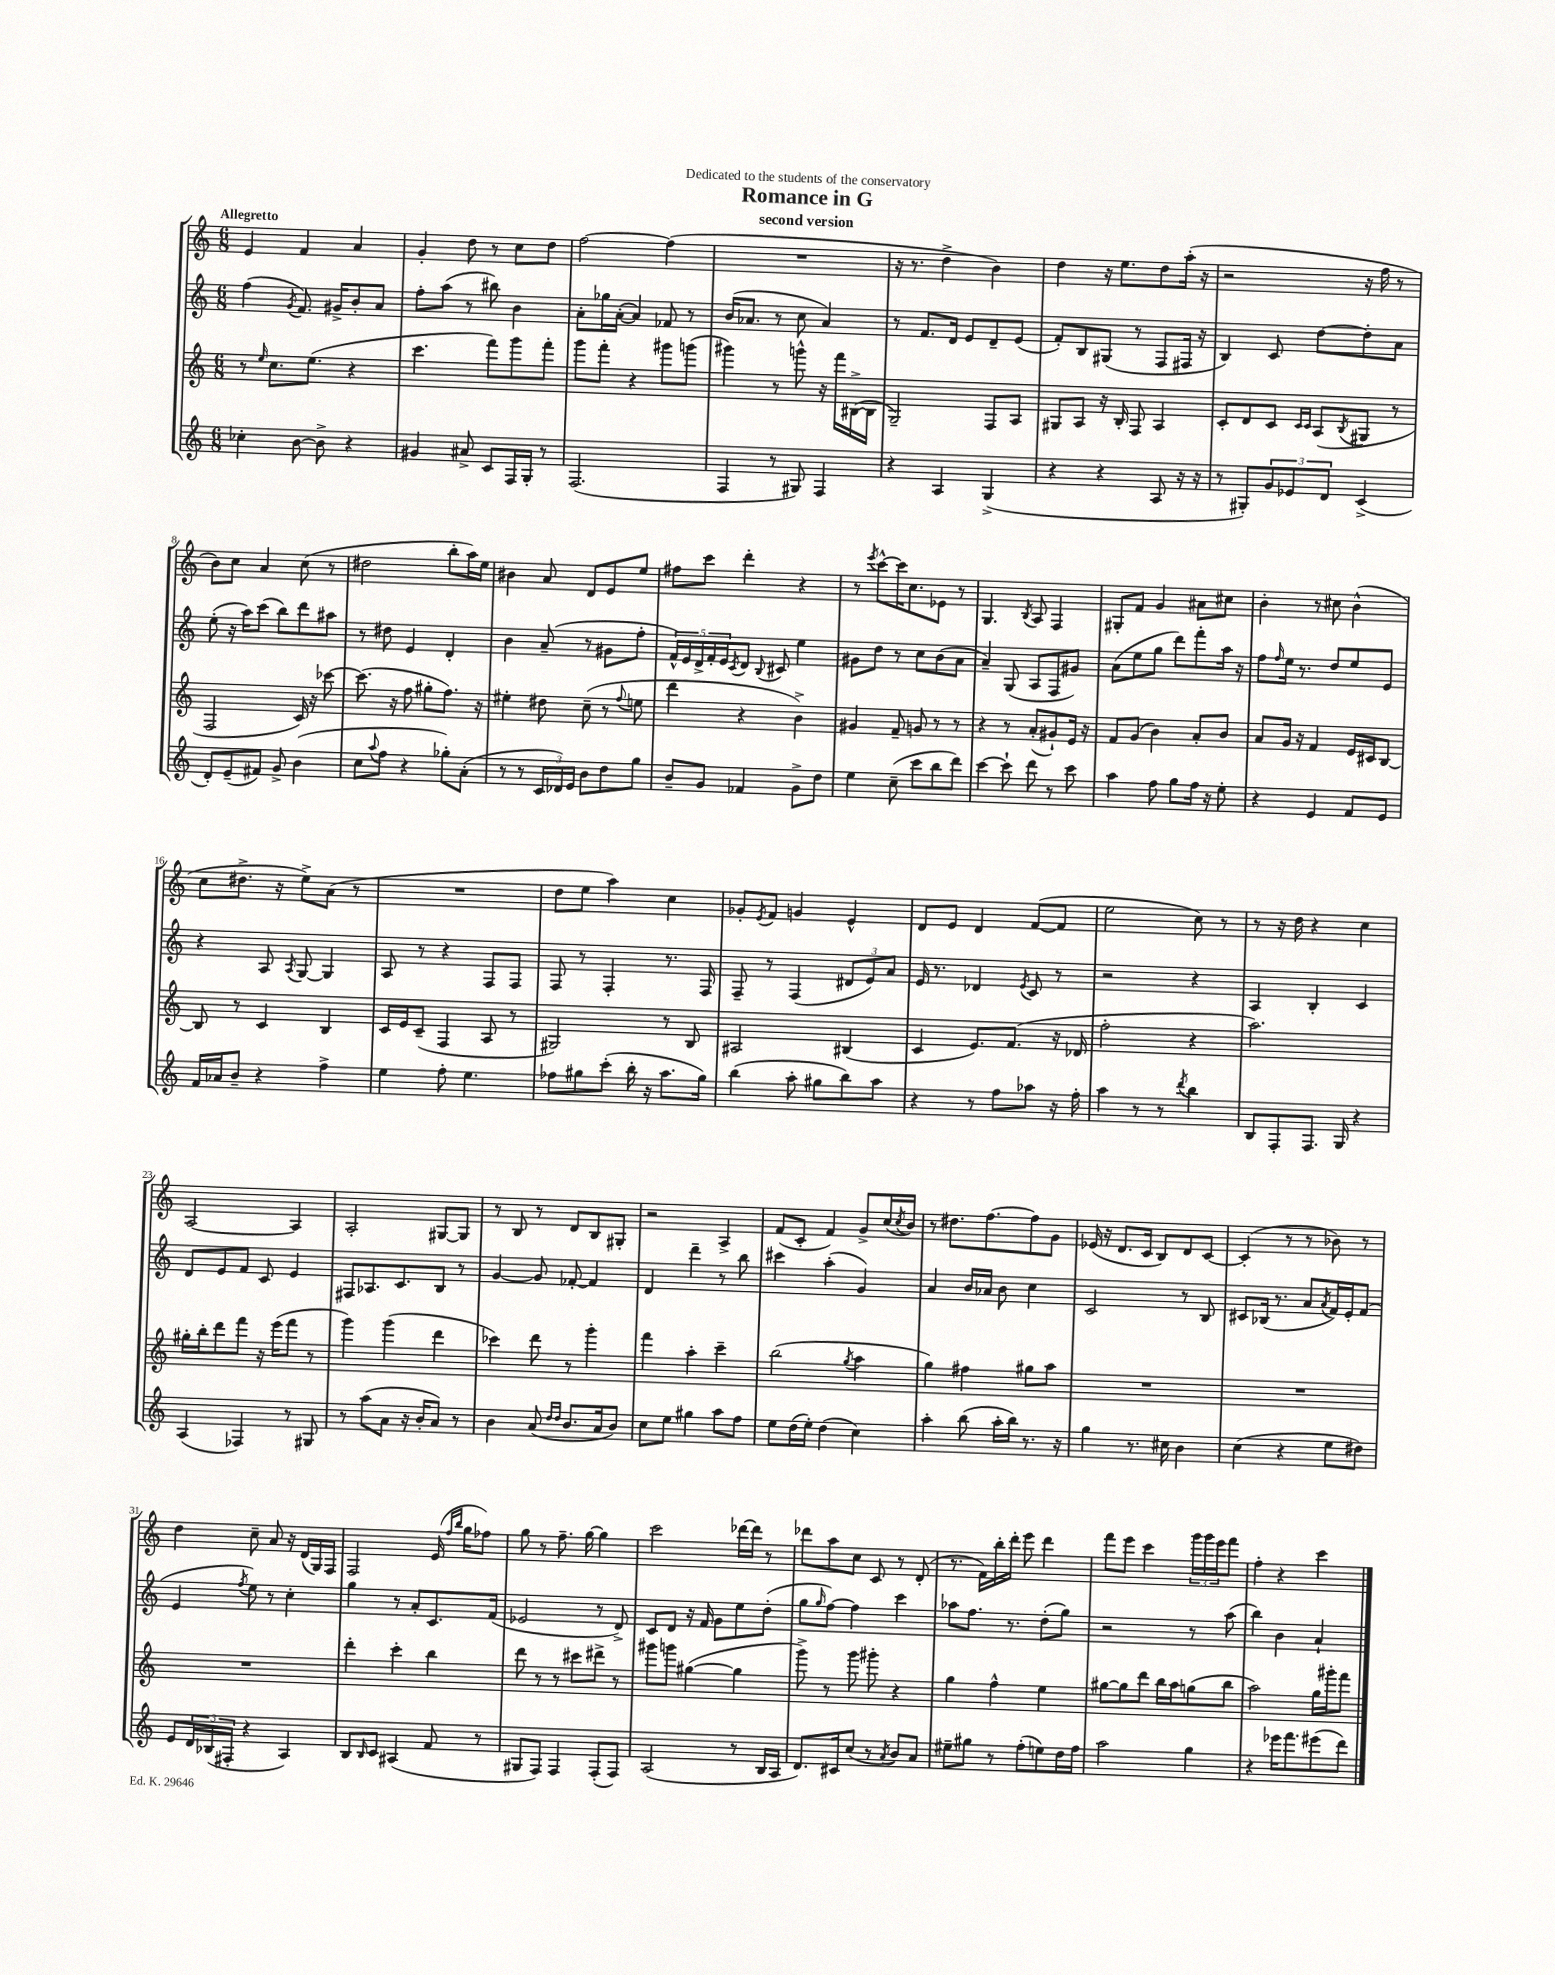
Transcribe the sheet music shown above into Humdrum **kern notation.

**kern	**kern	**kern	**kern
*part4	*part3	*part2	*part1
*staff4	*staff3	*staff2	*staff1
*clefG2	*clefG2	*clefG2	*clefG2
*k[]	*k[]	*k[]	*k[]
*M6/8	*M6/8	*M6/8	*M6/8
=1	=1	=1	=1
!	!	!	!LO:TX:a:B:t=Allegretto
4cc-X'\	8r	(4ff\	4e/
.	16qqee/	.	.
.	8.cc\L	.	.
.	.	8qg/	.
[8b\	.	8.f/)	4f/
.	(8.ee\J	.	.
8b^\]	.	.	.
.	.	16g#X^/KL	.
4r	4r	8b'/	4a/
.	.	8a/J	.
=2	=2	=2	=2
4g#X/	4.ccc\	8ff'\L	4g'/
.	.	(8aa\J	.
8a#X^/	.	8r	8dd\
8c/L	8fff\L)	8bb#X\)	8r
16F/L	8ggg\	4b\	8cc\L
16G'/JJ	.	.	.
8r	8fff'\J	.	8dd\J
=3	=3	=3	=3
(2.F/	8ggg\L	8a'\L	[2ff\
.	8fff'\J	16gg-X\L	.
.	.	([16a'\JJ	.
.	4r	4a/])	.
.	8ggg#X\L	8f-X/	(4ff\]
.	(8gggn\J	8r	.
=4	=4	=4	=4
4F/	4ggg#X\)	(16b/KL	2.r
.	.	8.a-X/J	.
8r	8r	8r	.
8G#X/)	8gggn^^\	8cc\	.
4F/	16r	4a-/)	.
.	16fff\LL	.	.
.	([16B#X^\	.	.
.	16B#\JJ]	.	.
=5	=5	=5	=5
4r	2G~/)	8r	16r
.	.	.	8.r
.	.	8.f/L	.
4A/	.	.	4dd^\
.	.	16d/Jk	.
.	.	8e/L	.
(4G^/	8F/L	8d~/	4b\)
.	8A/J	(8e/J	.
=6	=6	=6	=6
4r	8G#X/L	8f'/L)	4dd\
.	8A/J	8B/	.
4r	16r	(8G#X/J	16r
.	16B'/	.	8.ee\L
.	8F/	8r	.
8A/	4A/	8F/L	8dd\
16r	.	16F#X/Jk	(16aa'\Jk
16r	.	16r	16r
=7	=7	=7	=7
8r	8c'/L	4B/)	2r
8G#X'/L)	8d/	.	.
12g/	8c/J	8c/	.
12e-X/	.	.	.
.	16qqc/LL	.	.
.	16qqc/JJ	.	.
.	(8A/L	[8dd\L	.
12d/J	.	.	.
.	8qB/	.	.
(4c^/	8G#X/J	8dd'\]	16r
.	.	.	16ff\
.	8r	8a\J	8r
!!LO:LB:g=z
=8	=8	=8	=8
8d'/L)	2F/	(8ee'\	8b\L)
(8e~/	.	16r	8cc\J
.	.	16aa\KL)	.
8f#X/J)	.	(8ccc\J	4a/
8g^/	.	8bb\L)	.
(4b\	16c/)	8ddd\	(8cc\
.	16r	.	.
.	[8ccc-X\	8aa#X\J	8r
=9	=9	=9	=9
8cc\L	(8.ccc-\]	8r	2dd#X\
8qqaa/	.	.	.
8ff\J	.	8dd#X\	.
.	16r	.	.
4r	8ff\	4e/	.
.	8gg#X'\L	.	.
8gg-X'\L)	8.ff\J)	4d'/	8bb'\L
(8a'\J	.	.	16aa\L)
.	16r	.	16ee\JJ
=10	=10	=10	=10
8r	4ee#X'\	4b\	4b#X\
8r	.	.	.
24c/LL	8dd#X\	(8a~/	8a/
24d-X/)	.	.	.
24e/JJ	.	.	.
8b\L	(8cc~\	8r	8d/L
8dd\	8r	8g#X\L	8e/
.	8qqff/	.	.
8gg\J	8een\	8ff'\J	8ee/J
=11	=11	=11	=11
8b~/L	4ddd\	20f^^/LL)	8ff#X\L
.	.	20e/	.
.	.	20d^/	.
8g/J	.	.	8ccc\J
.	.	20f'/	.
.	.	20e/J	.
.	.	8qc/	.
4f-X/	4r	8d/J	4ddd'\
.	.	8qqB/	.
.	.	8c#X/	.
8g^\L	4b^\)	4ee\	4r
8dd\J	.	.	.
=12	=12	=12	=12
4ee\	4g#X/	8g#X\L	8r
.	.	.	8qeee/
.	.	8dd\J	[8ccc^^\L
(8cc~\	8f~/	8r	16ccc\K]
.	.	.	8.cc\
8ccc\L	8gn/	8cc\L	.
8bb\	8r	(8b\	8e-X\J
8ddd\J)	8r	8a\J	8r
=13	=13	=13	=13
[4ccc\	4r	4a~/)	4.G/
8ccc`\]	8r	(8G/	.
.	.	.	8qB/
8ddd\	(8a'/L	8A/L	8A/
8r	8g#X`/)	8F/	4F/
8ccc\	16e/Jk	8g#X/J)	.
.	16r	.	.
=14	=14	=14	=14
4aa\	8f/L	(8a\L	8G#X'/L
.	(8g/J	8ee\	8f/J
8ff\	4b\)	8gg\J	4g/
8gg\L	.	8ddd\L)	.
16ff\Jk	8a'/L	8fff'\	8a#X\L
16r	.	.	.
8ee'\	8b/J	16aa\Jk	8cc#X\J
.	.	16r	.
=15	=15	=15	=15
4r	8a/L	8ff\L	4b'\
.	.	16qqff/	.
.	16g/Jk	16ee\Jk	.
.	16r	8.r	.
4e/	4f/	.	8r
.	.	8dd/L	8cc#X\
8f/L	16e/LL	8ee/	(4b^^\
.	16c#X/J	.	.
8e/J	[8B/J	8e/J	.
!!LO:LB:g=z
=16	=16	=16	=16
16f/LL	8B/]	4r	8cc\L
16a-X/J	.	.	.
8b~/J	8r	.	8.dd#X^\J
4r	4c/	8A/	.
.	.	.	16r
.	.	8qA/	.
.	.	[8G/	8ee^\L)
4ff^\	4B/	4G/]	(8a\J
.	.	.	8r
=17	=17	=17	=17
4ee\	16c/LL	8A/	2.r
.	16e/J	.	.
.	(8c~/J	8r	.
8ff'\	4F/	4r	.
4.ee\	.	.	.
.	8A/	8F/L	.
.	8r	8F/J	.
=18	=18	=18	=18
8ff-X\L	2G#X/)	8F/	8dd\L
8gg#X\	.	8r	8ee\J
(8ccc'\J	.	4F'/	4aa\)
16bb'\	.	.	.
16r	.	.	.
8.aa\L	8r	8.r	4cc\
.	8B/	.	.
16gg#\Jk)	.	16F/	.
=19	=19	=19	=19
(4bb\	2A#X/	8F~/	8g-X'/L
.	.	.	8qe/
.	.	8r	8f/J
8aa'\	.	(4F/	4gn/
8gg#X\L	.	.	.
8bb\)	(4B#X/	12d#X/L	4e^^/
.	.	12e/)	.
8aa\J	.	.	.
.	.	12a/J	.
=20	=20	=20	=20
4r	4c/	16e/	8d/L
.	.	8.r	.
.	.	.	8e/J
8r	8.e/L)	4d-X/	4d/
8ff\L	.	.	.
.	(8.f/J	.	.
.	.	8qe/	.
8aa-X\J	.	8c/	([8f/L
16r	16r	8r	8f/J]
16ff'\	16d-X/	.	.
=21	=21	=21	=21
4aa\	2ff'\	2r	2ee\
8r	.	.	.
8r	.	.	.
8qddd/	.	.	.
4bb\	4r	4r	8cc\)
.	.	.	8r
=22	=22	=22	=22
8B/L	2.aa\)	4A/	8r
8F'/	.	.	16r
.	.	.	16dd\
8.F/J	.	4B'/	4r
16G/	.	.	.
4r	.	4c/	4cc\
!!LO:LB:g=z
=23	=23	=23	=23
(4A/	16gg#X'\LL	8d/L	[2A/
.	16bb'\J	.	.
.	8ddd\	8e/	.
4F-X/)	8fff\J	8f/J	.
.	16r	8c/	.
.	(16eee\KL	.	.
8r	8fff\J	4e/	4A/]
8G#X/	8r	.	.
=24	=24	=24	=24
8r	4ggg\)	8F#X/L	2A'/
(8aa\L	.	8.A-X/	.
8a\J	(4ggg\	.	.
.	.	8.c/	.
16r	.	.	.
16b'/KL	.	.	.
8a/J)	4ddd\	8B/J	[8G#X/L
8r	.	8r	8G#/J]
=25	=25	=25	=25
4b\	4ccc-X\)	[4g/	8r
.	.	.	8B/
(8a/	8ddd\	8g/]	8r
16qqdd/LL	.	.	.
16qqdd/JJ	.	.	.
8.b/L	8r	[8f-X'/	8d/L
.	4ggg'\	4f-/]	8B/
16a/k	.	.	.
8b/J)	.	.	8G#X'/J
=26	=26	=26	=26
8cc\L	4fff\	4d/	2r
8ee\J	.	.	.
4gg#X\	4aa'\	4ddd~\	.
8aa\L	4ccc~\	8r	4A^/
8ff\J	.	8bb\	.
=27	=27	=27	=27
8ee\L	(2bb\	4ccc#X\	(8f/L
(16dd\L	.	.	8c'/J
16ee'\JJ)	.	.	.
(4dd\	.	(4aa'\	4f/)
.	8qgg/	.	.
4cc\)	4aa\	4g/)	8g^/L
.	.	.	(16cc/L
.	.	.	8qcc/
.	.	.	16b/JJ)
=28	=28	=28	=28
4aa'\	4gg\)	4a/	8r
.	.	.	8.dd#X\L
(8bb\	4ff#X\	16b/LL	.
.	.	16a-X/JJ	[8.ff\
16aa'\LL	.	8b\	.
16bb\JJ)	.	.	.
8.r	8gg#X\L	4cc\	8ff\]
.	8aa\J	.	8g\J
16r	.	.	.
=29	=29	=29	=29
4gg\	2.r	2c/	(16e-X/
.	.	.	16r
.	.	.	8.d/L
8.r	.	.	.
.	.	.	16c/Jk
.	.	.	8B/L)
16cc#X\	.	.	.
4b\	.	8r	8d/
.	.	8B/	[8c/J
=30	=30	=30	=30
(4cc\	2.r	8c#X/L	(4c'/]
.	.	(16B-X/Jk	.
.	.	8.r	.
4r	.	.	8r
.	.	8a/L	8r
.	.	8qa/	.
8ee\L	.	16f/L)	8b-X\)
.	.	16e'/J	.
8dd#X\J)	.	(8f/J	8r
!!LO:LB:g=z
=31	=31	=31	=31
8e/L	2.r	4e/	4dd\
24d/L	.	.	.
(24B-X/	.	.	.
24F#X'/JJ	.	.	.
.	.	8qff/	.
4r	.	8ee\)	8cc~\
.	.	8r	8a/
4A/)	.	4cc'\	16r
.	.	.	(16d/LL
.	.	.	16G/)
.	.	.	16F/JJ
=32	=32	=32	=32
8B/L	4ddd'\	4gg\	2F/
16qqB/	.	.	.
8c/J	.	.	.
(4A#X/	4ccc'\	8r	.
.	.	8a'/L	.
8f/	4bb\	8.c/	(16e/
.	.	.	16qqff/LL
.	.	.	16qqbb/JJ
.	.	.	16gg\KL
8r	.	.	8ff-X\J)
.	.	(16f/Jk	.
=33	=33	=33	=33
8G#X/L	8ddd\	2e-X/	8gg\
8F/J)	8r	.	8r
4F/	8r	.	8.ff~\
.	8ccc#X\L	.	.
.	.	.	[16gg\
(8F'/L	8ddd#X^\J	8r	4gg\]
8F/J)	8r	8d^/)	.
=34	=34	=34	=34
(2A/	8ggg#X\L	8c/L	2ccc\
.	8gggn\J	8d/J	.
.	([4gg#X\	16r	.
.	.	16f/	.
.	.	8g\L	.
8r	4gg#\]	8ee\	[16ddd-X\LL
.	.	.	16ddd-\JJ]
16B/LL	.	(8dd'\J	8r
16A/JJ	.	.	.
=35	=35	=35	=35
8.d/L)	8ggg^\)	8gg\L	8ddd-X\L
.	.	16qqgg/	.
.	8r	[8ff\J)	8aa\
16c#X/k	.	.	.
(8cc/J	8ggg\	4ff\]	8cc\J
8r	8ggg#X'\	.	8c/
8qa/	.	.	.
8b/L)	4r	4ccc\	8r
8a/J	.	.	(8d'/
=36	=36	=36	=36
8ee#X~\L	4gg\	8aa-X\L	8.r
8gg#X\J	.	8.ff\J	.
.	.	.	16f\LL)
8r	4ff^^\	.	16bb'\
.	.	8.r	16ddd'\JJ
(8ff'\L	.	.	8eee\
8een\)	4ee\	(8dd'\L	4ddd\
16dd\L	.	8gg\J)	.
16ff\JJ	.	.	.
=37	=37	=37	=37
2aa\	[8gg#X\L	2r	8fff\L
.	8gg#\]	.	8eee\J
.	8ddd\J	.	4ccc\
.	16bb\LL	.	.
.	16aa\J	.	.
4gg\	(8ggn\	8r	24ggg\LL
.	.	.	24ggg\
.	.	.	24eee\J
.	8bb\J	(8aa\	8fff\J
=38	=38	=38	=38
4r	2aa\)	4bb\)	4ff'\
16eee-X\KL	.	4b\	4r
8.fff\	.	.	.
(8eee#X\	16gg\LL	4a`/	4ccc\
.	16ggg#X'\J	.	.
8ddd\J)	8fff\J	.	.
==	==	==	==
*-	*-	*-	*-
